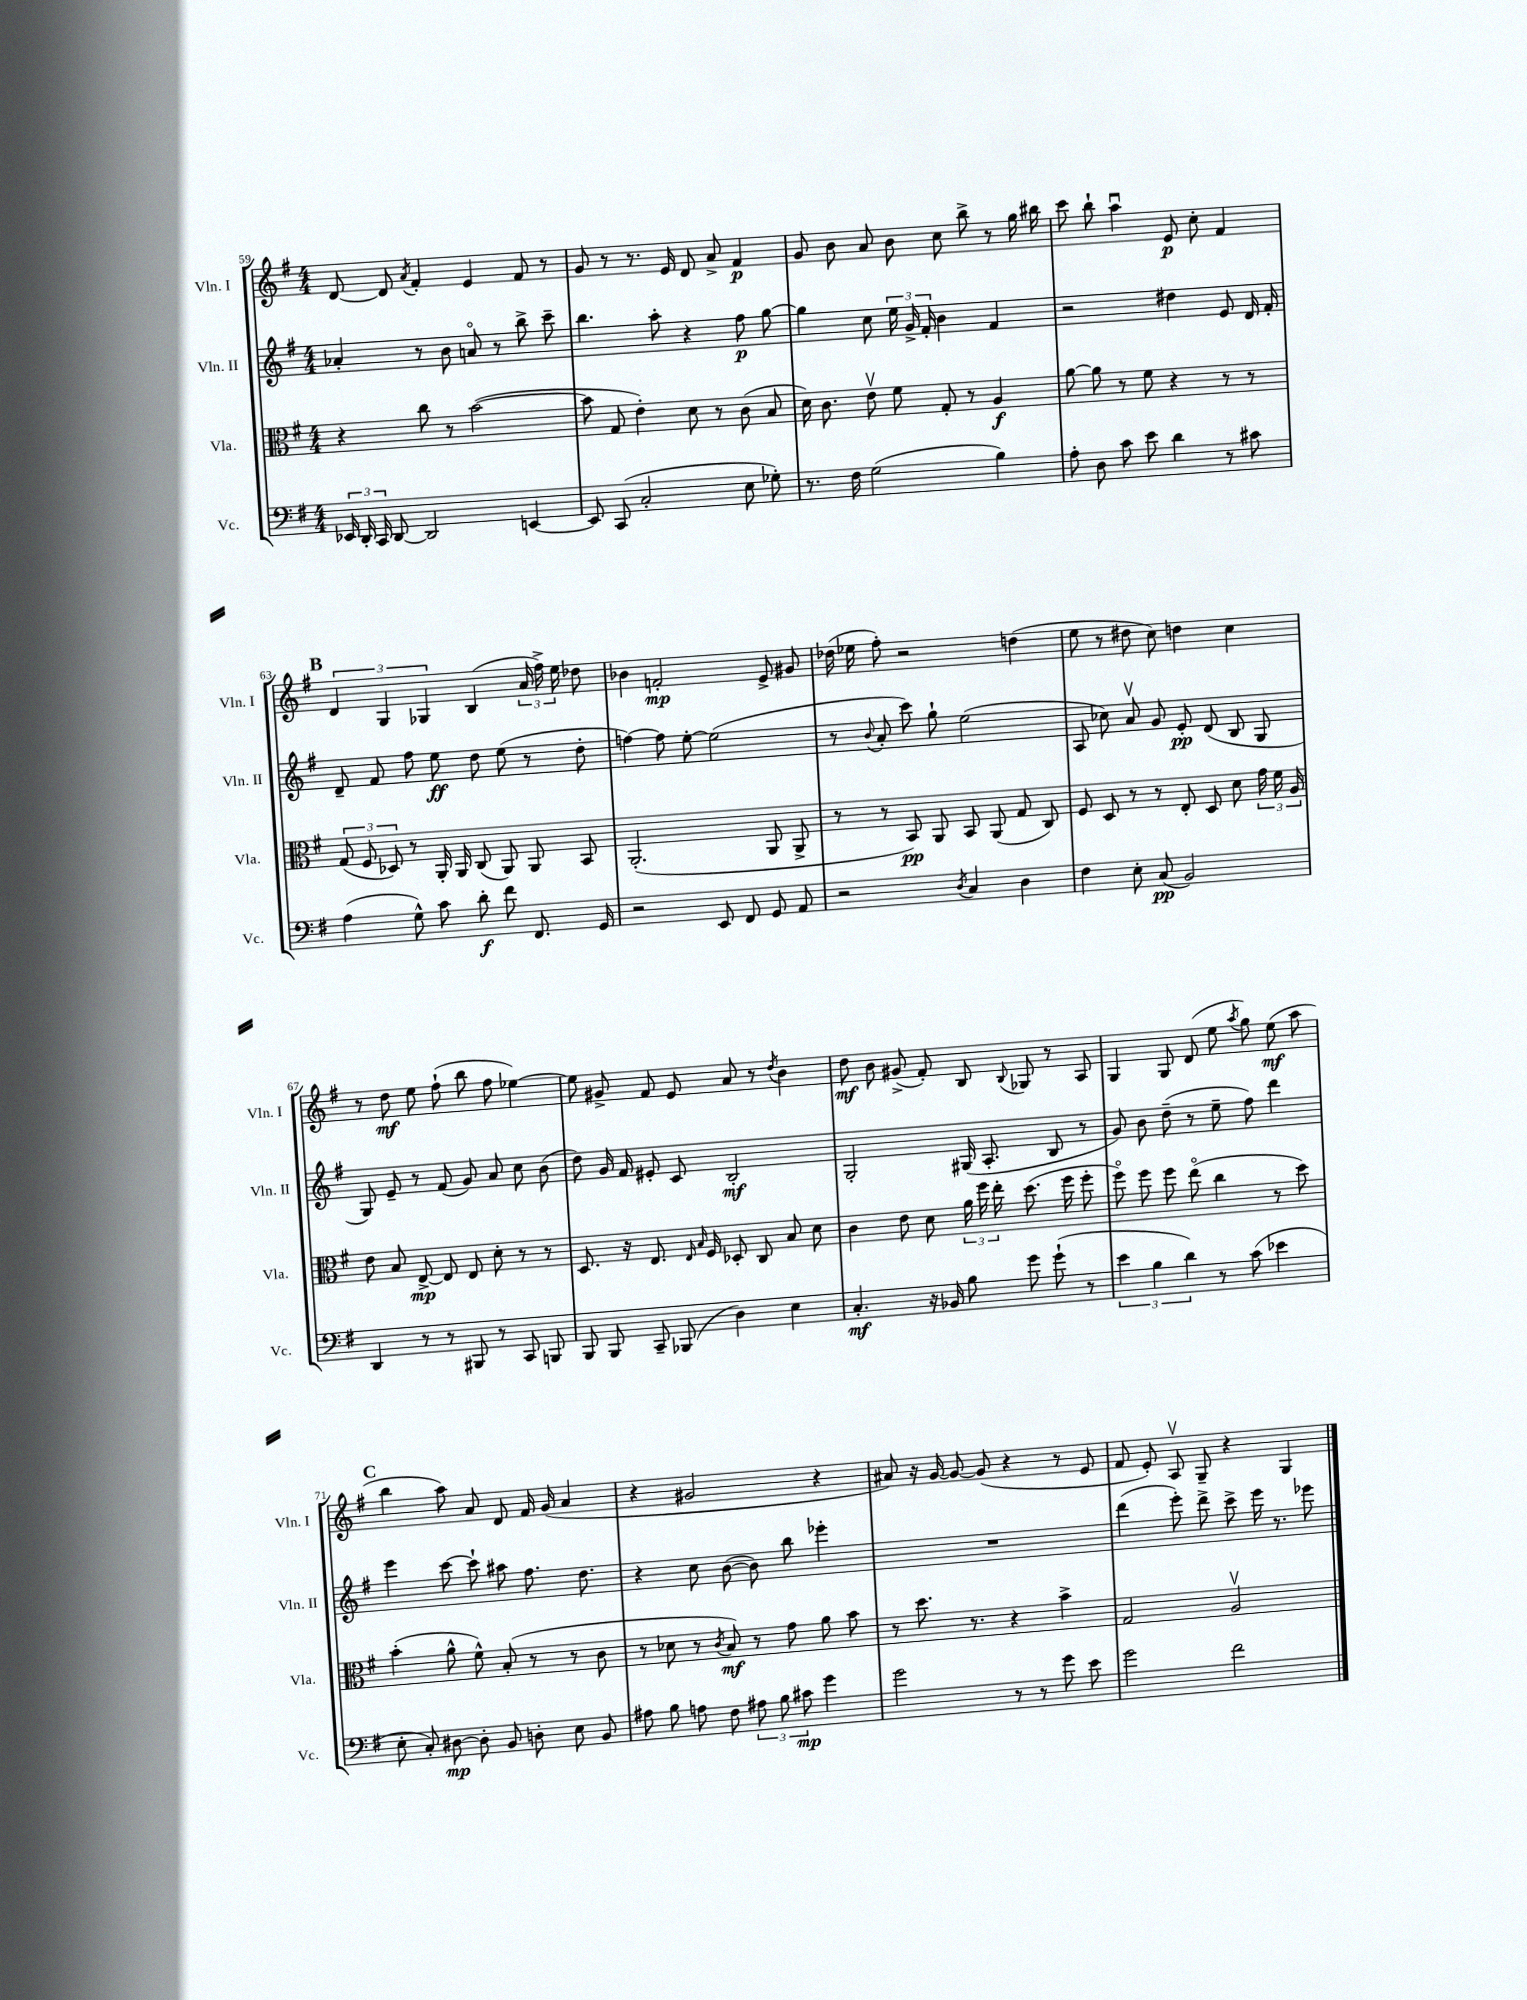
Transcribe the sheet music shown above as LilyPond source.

<<
\new StaffGroup <<
\new Staff = "s0" \with { instrumentName = "Vln. I" shortInstrumentName = "Vln. I" } {
    \clef treble \key g \major \numericTimeSignature \time 4/4
    \autoBeamOff d'8~ d'8 \acciaccatura { a'8 } fis'4-. e'4 fis'8 r8 |
    g'8 r8 r8. e'16 d'8 a'8-> fis'4\p |
    g'8 b'8 a'8 b'8 c''8 b''8-> r8 g''16 bis''16 |
    c'''8 b''8-! a''4\downbow e'8\p c''8-. fis'4 |
    \mark \markup { \bold "B" } \tuplet 3/2 { d'4 g4 ges4 } b4( \tuplet 3/2 { a'16 fis''16->) e''16 } des''8 |
    bes'4 f'2-.\mp e'8-> gis'8 |
    des''16( ees''16 fis''8-.) r2 d''4( |
    e''8 r8 dis''8 c''8) d''4 c''4 |
    r8 d''8\mf e''8 fis''8-!( b''8 fis''8 ees''4~) |
    ees''8 gis'8-> fis'8 e'8 a'8 r8 \acciaccatura { d''8 } b'4 |
    d''8\mf b'8 gis'8->( fis'8-.) b8 \appoggiatura { b8 } ges8 r8 a8 |
    g4 g8 d'8( e''8 \acciaccatura { a''8 } g''8) e''8\mf( a''8 |
    \mark \markup { \bold "C" } b''4 a''8) a'8 d'8 fis'16 g'16( a'4 |
    r4 gis'2 r4 |
    ais'8) r16 g'16~ g'8~ g'8( r4 r8 e'8 |
    fis'8 e'8-.) a8\upbow g8-- r4 g4 \bar "|." |
}
\new Staff = "s1" \with { instrumentName = "Vln. II" shortInstrumentName = "Vln. II" } {
    \clef treble \key g \major \numericTimeSignature \time 4/4
    \autoBeamOff aes'4-. r8 b'8 a'8\flageolet r8 b''8-> c'''8-- |
    b''4. a''8-. r4 fis''8\p g''8~ |
    g''4 c''8 \tuplet 3/2 { e''16 g'16-> fis'16-. } b'4 fis'4 |
    r2 dis''4 e'8 d'16 fis'16-. |
    \mark \markup { \bold "B" } d'8-- fis'8 fis''8 e''8\ff d''8 e''8( r8 d''8-. |
    f''4~) f''8 e''8~-. e''2( |
    r8 \appoggiatura { b'8 } a'8-. c'''8) g''8-! e''2( |
    a8 ces''8) a'8\upbow g'8 e'8-.\pp d'8( b8 g8 |
    g8) e'8-- r8 fis'8( g'8) a'8 c''8 b'8( |
    d''8) g'16 fis'16 eis'8-. c'8 b2-.\mf |
    g2-. gis16( a8.-. b8 r8 |
    g'8) b'8 d''8--( r8 e''8-- fis''8) d'''4 |
    \mark \markup { \bold "C" } e'''4 c'''8~ c'''8-! ais''8 fis''8. d''8. |
    r4 c''8 b'8~( b'8) b''8 ees'''4-. |
    R1 |
    d'''4( e'''8-.) d'''8-> c'''8-> e'''16 r8. ees'''8 \bar "|." |
}
\new Staff = "s2" \with { instrumentName = "Vla." shortInstrumentName = "Vla." } {
    \clef alto \key g \major \numericTimeSignature \time 4/4
    \autoBeamOff r4 c''8 r8 b'2~( |
    b'8 g8 e'4-.) d'8 r8 c'8( b8 |
    d'16) c'8. e'8\upbow fis'8 g8-. r8 a4\f |
    a'8~ a'8 r8 fis'8 r4 r8 r8 |
    \mark \markup { \bold "B" } \tuplet 3/2 { g8( fis8 des8) } r8 a,16-. a,16 c8( a,8) a,8 b,8 |
    a,2.-.( a,8 a,8-> |
    r8 r8 b,8\pp) a,8 b,8 a,8( g8 c8) |
    fis8 d8 r8 r8 e8-. d8 d'8 \tuplet 3/2 { g'16 fis'16 a16 } |
    e'8 b8 e8~->\mp e8 e8 d'8-. r8 r8 |
    d8. r16 e8. \grace { e16 b16 } fis16 des8-. c8 b8 d'8 |
    c'4 e'8 d'8 \tuplet 3/2 { a'16 fis''16 e''16-. } d''8.( fis''16 fis''8-. |
    fis''8\flageolet) fis''8 fis''8 e''8\flageolet( c''4 r8 d''8) |
    \mark \markup { \bold "C" } b'4-.( a'8-^ fis'8-^) b8-.( r8 r8 c'8 |
    r8 des'8 r8 \acciaccatura { c'8 } b8\mf) r8 g'8 a'8 b'8 |
    r8 d''8. r8. r4 b'4-> |
    g2 a2\upbow \bar "|." |
}
\new Staff = "s3" \with { instrumentName = "Vc." shortInstrumentName = "Vc." } {
    \clef bass \key g \major \numericTimeSignature \time 4/4
    \autoBeamOff \tuplet 3/2 { ees,16 d,16-. c,16 } d,8~ d,2 e,4~ |
    e,8 c,8( c2-. e8 ges8-.) |
    r8. fis16 g2( b4) |
    a8-. d8 c'8 e'8 d'4 r8 cis'8 |
    \mark \markup { \bold "B" } a4( g8-^) c'8 d'8-.\f fis'8 fis,8. g,16 |
    r2 e,8 fis,8 g,8 a,8 |
    r2 \acciaccatura { d8 } c4 d4 |
    fis4 e8-. c8\pp( b,2) |
    d,4 r8 r8 bis,,8 r8 c,8 b,,8 |
    b,,8 b,,8 c,8-- bes,,8( d4) e4 |
    c4.-.\mf r16 bes,16 b8 g'8 g'8-!( r8 |
    \tuplet 3/2 { e'4 b4 d'4) } r8 c'8( ees'4 |
    \mark \markup { \bold "C" } e8-. c8-.) dis8~\mp dis8-. b,8 d8-. e8 b,8 |
    ais8 b8 a8 fis8 \tuplet 3/2 { ais8 b8 cis'8\mp } g'4 |
    g'2 r8 r8 g'8 e'8 |
    g'2 fis'2 \bar "|." |
}
>>
>>
\layout { \context { \Score currentBarNumber = #59 } }
